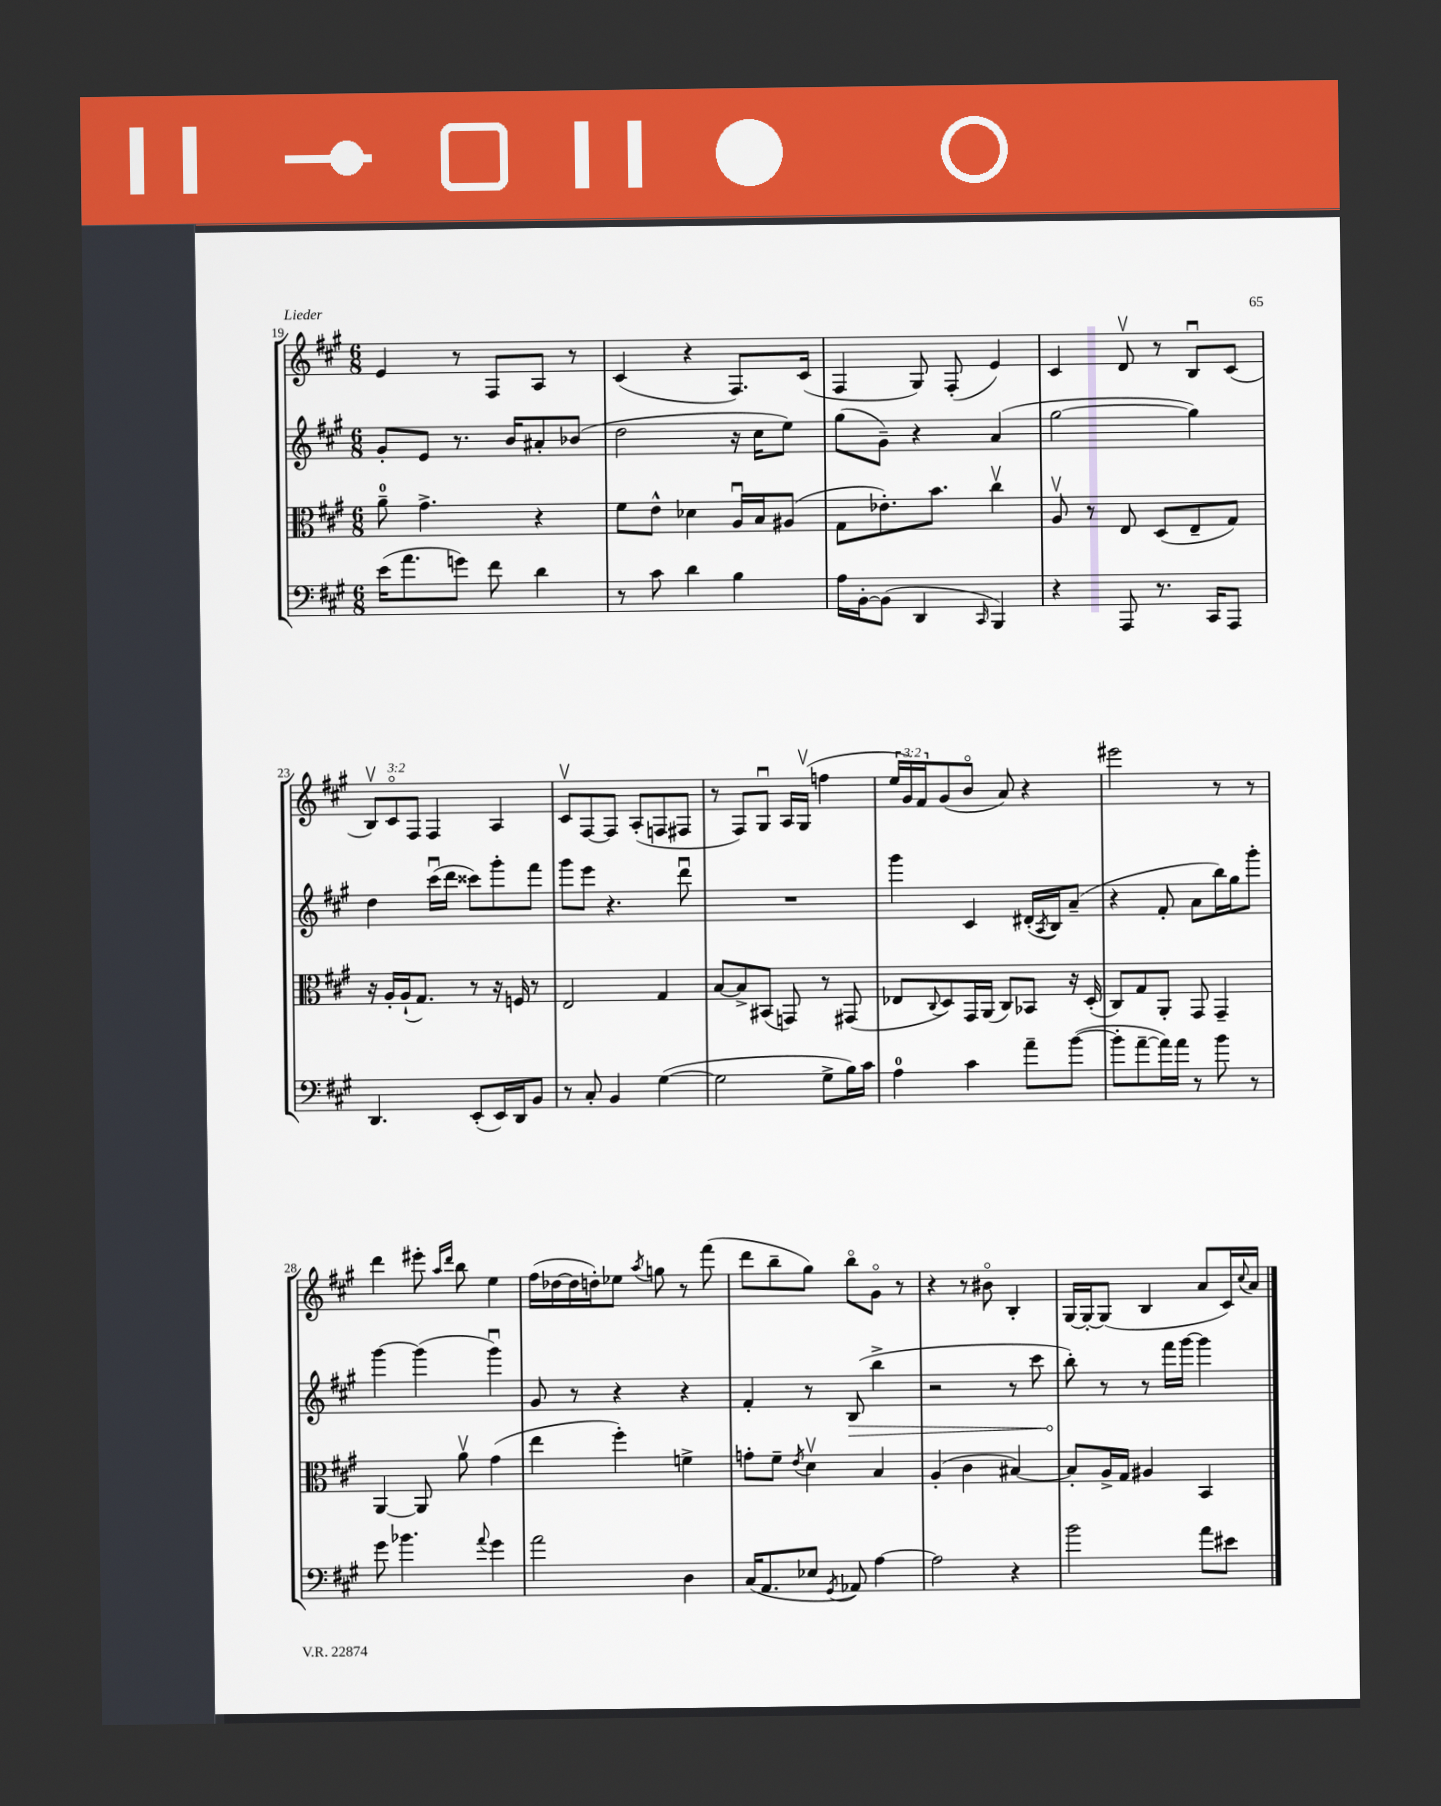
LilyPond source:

<<
\new StaffGroup <<
\new Staff = "s0" {
    \clef treble \key a \major \numericTimeSignature \time 6/8 \override Staff.TupletNumber.text = #tuplet-number::calc-fraction-text
    e'4 r8 fis8 a8 r8 |
    cis'4( r4 fis8.) cis'16( |
    fis4 gis8) fis8-.( e'4) |
    cis'4 d'8\upbow r8 b8\downbow cis'8( |
    \tuplet 3/2 { b8\upbow) cis'8\flageolet fis8 } fis4 a4 |
    cis'8\upbow fis8~ fis8 a8-.( f8 fis8 |
    r8 fis8) gis8\downbow a16 gis16\upbow( f''4 |
    \tuplet 3/2 { e''16 gis'16) fis'16 } gis'8( b'8\flageolet a'8) r4 |
    eis'''2 r8 r8 |
    d'''4 eis'''8-. \grace { a''16 d'''16 } b''8 e''4 |
    fis''16( des''16~ des''16 d''16-.) ees''8 \acciaccatura { a''8 } g''8 r8 fis'''8( |
    d'''8 b''8-- gis''8) b''8\flageolet gis'8\flageolet r8 |
    r4 r8 bis'8\flageolet b4-. |
    gis16~ gis16~-. gis8( b4 a'8 cis'16) \appoggiatura { cis''8 } a'16 \bar "|." |
}
\new Staff = "s1" {
    \clef treble \key a \major \numericTimeSignature \time 6/8
    gis'8-. e'8 r8. b'16 ais'8-. bes'8( |
    d''2 r16 cis''16 e''8) |
    gis''8( gis'8--) r4 a'4( |
    gis''2~ gis''4) |
    d''4 cis'''16\downbow( d'''16 cisis'''8) gis'''8-. fis'''8 |
    gis'''8 e'''8 r4. d'''8\downbow |
    R2. |
    gis'''4 cis'4 dis'16-.( \acciaccatura { a8 } b16) a'8--( |
    r4 fis'8-. a'8 b''16) gis''16 gis'''8-. |
    gis'''4~ gis'''4( gis'''4\downbow) |
    gis'8 r8 r4 r4 |
    fis'4-. r8 \once \override Hairpin.circled-tip = ##t b8\>( b''4-> |
    r2 r8 cis'''8 |
    b''8-.\!) r8 r8 fis'''16 gis'''16~ gis'''4 \bar "|." |
}
\new Staff = "s2" {
    \clef alto \key a \major \numericTimeSignature \time 6/8
    a'8-0-- gis'4.-> r4 |
    fis'8 e'8-^ des'4 a16\downbow b16 ais8( |
    gis8 ees'8.-.) b'8. cis''4\upbow |
    a8\upbow r8 e8 d8( e8-- gis8) |
    r16 a16-. a16-!( gis8.) r8 r16 f16 r8 |
    e2 gis4 |
    b8~ b8-> bis,8( g,8) r8 gis,8( |
    ees8 \appoggiatura { cis8 } d8) gis,16 a,16( cis8) bes,8 r16 d16-.( |
    cis8) gis8 a,8-. gis,8 gis,4-- |
    a,4~ a,8 a'8\upbow gis'4( |
    e''4 fis''4-.) f'4-> |
    g'8-. fis'8-- \acciaccatura { e'8 } d'4\upbow b4 |
    a4-.( cis'4 bis4~) |
    bis8-. a16-> gis16 ais4 b,4 \bar "|." |
}
\new Staff = "s3" {
    \clef bass \key a \major \numericTimeSignature \time 6/8
    e'16( a'8. g'8) fis'8 d'4 |
    r8 cis'8 d'4 b4 |
    a16 b,16~-. b,8( d,4 \grace { cis,16 } b,,4) |
    r4 a,,8 r8. cis,16 a,,8 |
    d,4. e,8-.( e,16) d,16 b,8 |
    r8 cis8-. b,4 gis4~( |
    gis2 gis8-> b16) cis'16 |
    a4-0 cis'4 a'8-- b'8~( |
    b'8-. a'8~-- a'16) a'16 r8 b'8 r8 |
    gis'8 bes'4. \appoggiatura { a'8 } gis'4 |
    a'2 d4 |
    cis16( a,8. ees8 \acciaccatura { gis,8 } aes,8) a4~ |
    a2 r4 |
    b'2 a'8 eis'8 \bar "|." |
}
>>
>>
\layout { \context { \Score currentBarNumber = #19 } }
